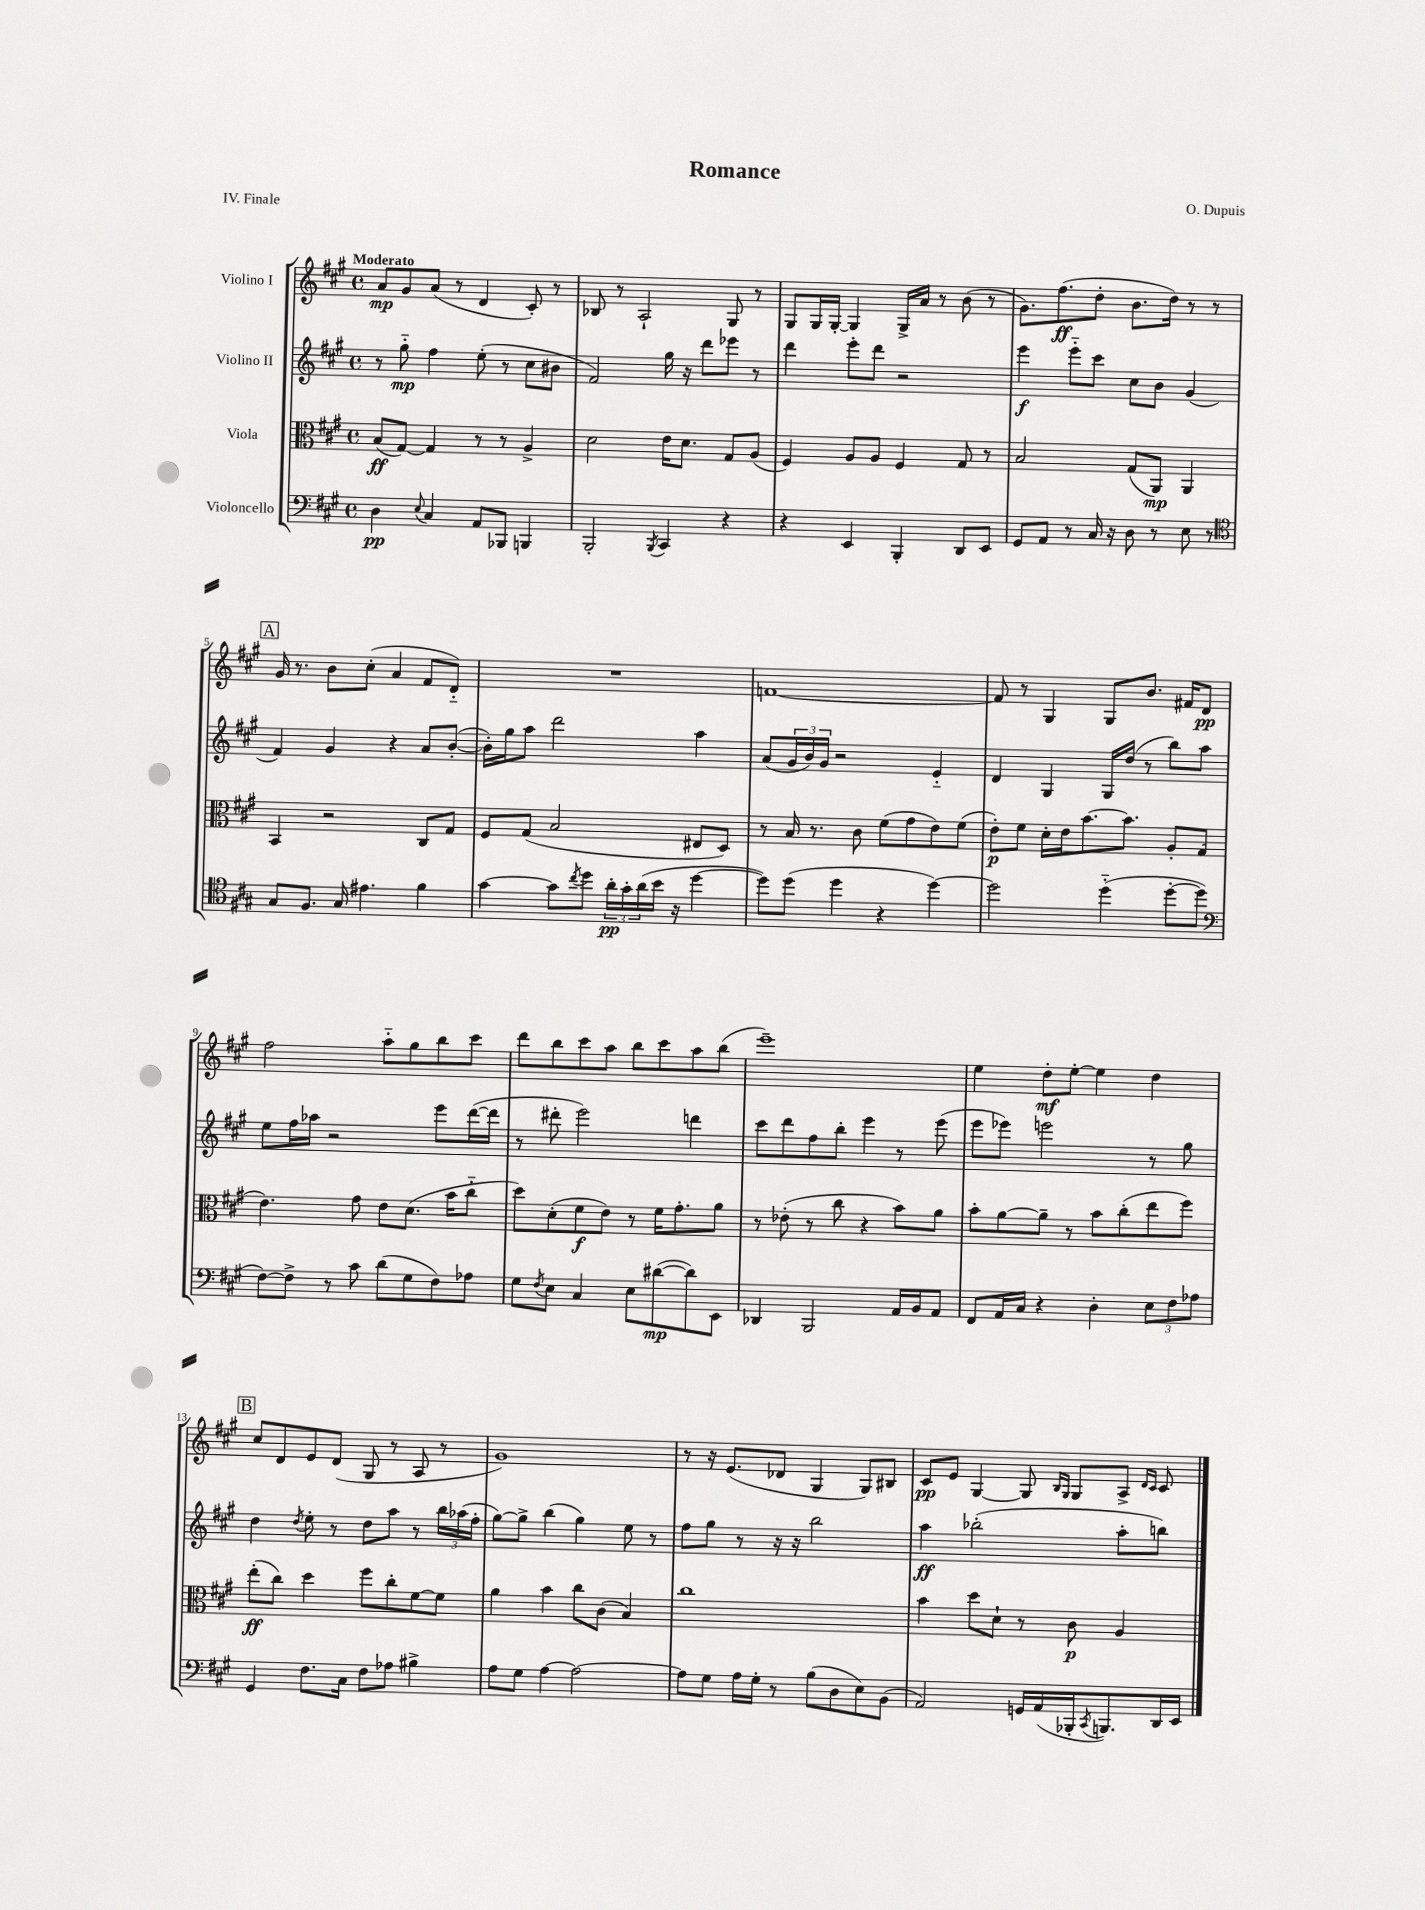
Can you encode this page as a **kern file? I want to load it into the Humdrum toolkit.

**kern	**kern	**kern	**kern
*staff4	*staff3	*staff2	*staff1
*clefF4	*clefC3	*clefG2	*clefG2
*k[f#c#g#]	*k[f#c#g#]	*k[f#c#g#]	*k[f#c#g#]
*M4/4	*M4/4	*M4/4	*M4/4
*met(c)	*met(c)	*met(c)	*met(c)
4D	(8B	8r	8a
.	[8G#)	8gg#'~	8g#
8qqE	.	.	.
4C#	4G#]	4ff#	(8a
.	.	.	8r
8AA	8r	(8ee'	4d
8BBB-	8r	8r	.
4BBB	4A^	8cc#	8c#')
.	.	8b#	8r
=	=	=	=
2BBB'	2d	2f#)	8B-
.	.	.	8r
.	.	.	2A`
8qBBB	.	.	.
4CC#	16e	16gg#	.
.	8.d	16r	.
.	.	8ddd	.
4r	8G#	8eee-	8G#
.	(8A	8r	8r
=	=	=	=
4r	4F#)	4ddd	8G#
.	.	.	16G#
.	.	.	[16G#'
4EE	8A	8eee'	4G#]
.	8A	8ddd	.
4BBB'	4F#	2r	16G#^
.	.	.	16a
.	.	.	8r
8DD	8G#	.	(8b
8EE	8r	.	8r
=	=	=	=
8GG#	2B	4eee	8.g#)
8AA	.	.	.
.	.	.	(8.ff#
8r	.	8eee'~	.
16C#	.	8ccc#	8dd'
16r	.	.	.
8D	(8G#	8cc#	8.b
8r	8AA)	8b	.
.	.	.	16dd)
8E	4AA	(4g#	8r
8r	.	.	8r
=	=	=	=
*clefC4	*	*	*
8G#	4BB	4f#)	16g#
.	.	.	8.r
8.F#	.	.	.
.	2r	4g#	8b
16G#	.	.	.
4.e#	.	.	(8cc#'
.	.	4r	4a
4f#	8C#	8a	8f#
.	8G#	([8b'	8d'~)
=	=	=	=
[4g#	8F#	16b'])	1r
.	.	16gg#	.
.	(8G#	8aa	.
8g#]	2B	2ddd	.
8qcc#	.	.	.
8dd	.	.	.
24a'	.	.	.
24g#'	.	.	.
(24a	.	.	.
16b	.	.	.
16r	.	.	.
[4dd	8E#	4aa	.
.	8D)	.	.
=	=	=	=
8dd])	8r	(8a	[1f
(8dd	16B	24g#	.
.	.	24b)	.
.	8.r	.	.
.	.	24g#	.
4dd	.	2r	.
.	8c#	.	.
4r	(8f#	.	.
.	8g#	.	.
[4dd)	8e)	4e'~	.
.	(8f#	.	.
=	=	=	=
2dd]	8e')	4d	8f]
.	8f#	.	8r
.	16d'	4G#	4G#
.	16e	.	.
.	[8.b	.	.
(4dd'~	.	16G#	8G#
.	8.b]	(16dd	.
.	.	8r	8.b
[8dd'	8A'	8bb)	.
.	.	.	16f#
8dd]	(8G#	8aa	8d
=	=	=	=
*clefF4	*	*	*
[8F#)	4.e)	8ee	2ff#
8F#^]	.	16ff#	.
.	.	16aa-	.
8r	.	2r	.
8c#	8g#	.	.
(8d	8e	.	8aa'~
8G#	(8.d	.	8gg#
8F#)	.	8eee	8bb
.	16b	.	.
8A-	8cc#'~	([16ddd	8ccc#
.	.	16ddd]	.
=	=	=	=
8G#	8dd)	8r	8ddd
8qF#	.	.	.
8E	(8d'	8ddd#'	8bb
4C#	8f#	2eee)	8ccc#
.	8e)	.	8aa
8E	8r	.	8bb
([8d#	16f#	.	8ccc#
.	8.g#'	.	.
8d#])	.	4ddd	8aa
8EE	8a	.	(8bb
=	=	=	=
4DD-	8r	8ccc#	1eee~)
.	(8e-'	8ddd	.
2BBB	8r	8ff#	.
.	8cc#	8bb'	.
.	4r	4eee	.
16AA	8b)	8r	.
16BB	.	.	.
8AA	8a	(8eee	.
=	=	=	=
8FF#	8b'	8eee	4ee
16AA	[8a	8eee-)	.
16C#	.	.	.
4r	8a~]	2eee	8dd'
.	8r	.	[8ee'
4D'	8b	.	4ee]
.	(8cc#'	.	.
12E	8ee	8r	4dd
12F#	.	.	.
.	8ff#)	8gg#	.
12A-	.	.	.
=	=	=	=
4GG#	(8ee'	4dd	8cc#
.	8cc#)	.	8d
.	.	8qdd	.
8.F#	4dd	8ee'	8e
.	.	8r	(8d
16C#	.	.	.
8F#	8ff#	8dd	8G#
8A-	8cc#'	8aa	8r
4B#^	[8f#	8r	8A
.	8f#]	24bb	8r
.	.	(24aa-	.
.	.	24ff#'	.
=	=	=	=
8A	4a	[8gg#)	1g#)
8G#	.	8gg#^]	.
[4A	4b	(4bb	.
2A_	8cc#	4gg#)	.
.	(8c#	.	.
.	4B)	8ee	.
.	.	8r	.
=	=	=	=
8A]	1cc#	8ff#	8r
8G#	.	8gg#	16r
.	.	.	(8.e
16A	.	8r	.
16G#'	.	.	.
8r	.	16r	8d-
.	.	16r	.
(8B	.	2bb	4G#
8D	.	.	.
8E)	.	.	8G#)
(8BB	.	.	8B#
=	=	=	=
2AA)	4b	4aa	8c#
.	.	.	8e
.	8dd	(2bb-'	[4G#
.	8d`	.	.
16GG	8r	.	8G#]
(16AA	.	.	.
.	.	.	16qqB
.	.	.	16qqG#
16BBB-'	8c#	.	8G#
8qCC#	.	.	.
8.BBB)	.	.	.
.	4A	8aa'	8A^
.	.	.	16qqd
.	.	.	16qqc#
16DD	.	8bb)	8c#
16EE	.	.	.
==	==	==	==
*-	*-	*-	*-
